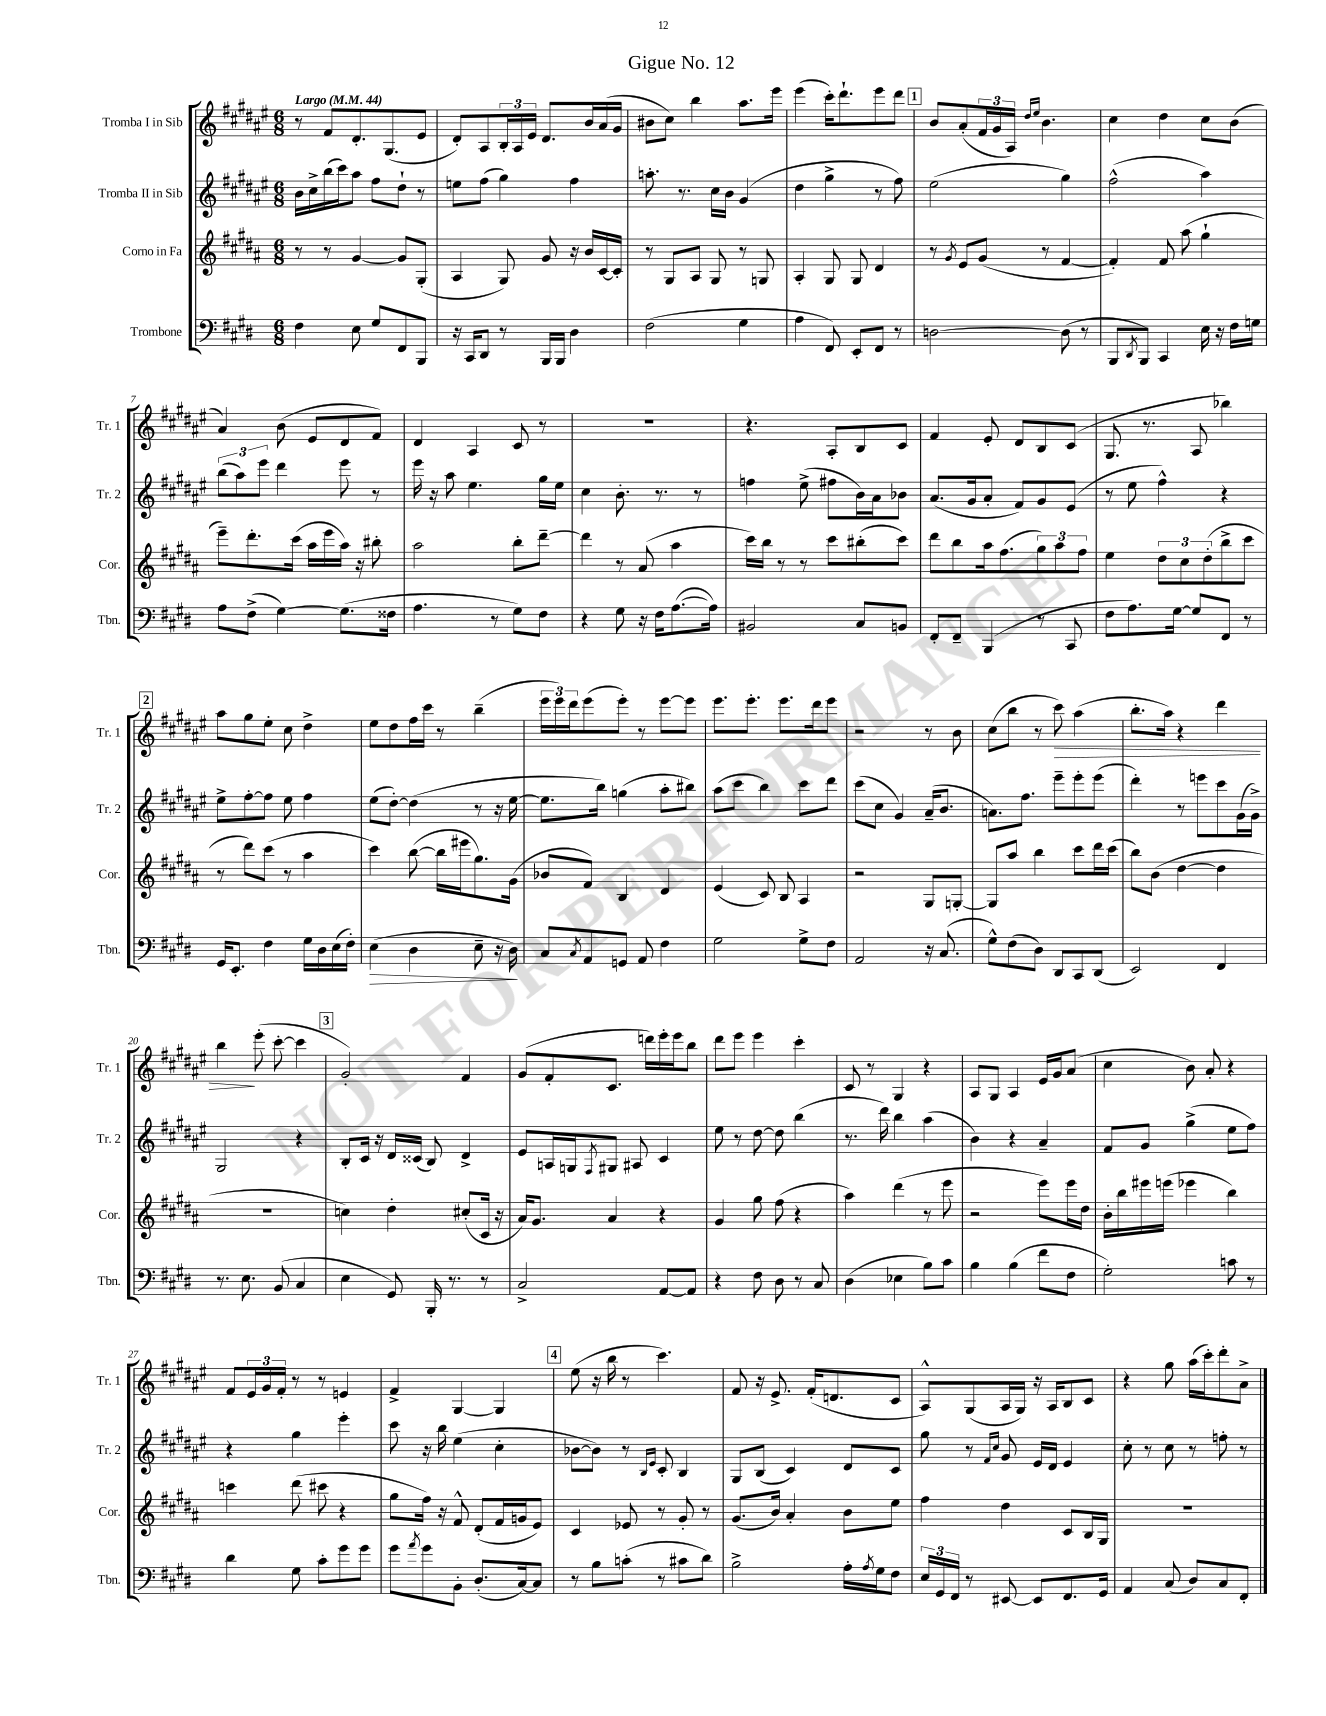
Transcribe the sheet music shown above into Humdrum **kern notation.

**kern	**kern	**kern	**kern
*staff4	*staff3	*staff2	*staff1
*clefF4	*clefG2	*clefG2	*clefG2
*k[f#c#g#d#]	*k[f#c#g#d#a#]	*k[f#c#g#d#a#e#]	*k[f#c#g#d#a#e#]
*M6/8	*M6/8	*M6/8	*M6/8
*MM44	*MM44	*MM44	*MM44
4F#	8r	16b	8r
.	.	16cc#^	.
.	8r	(16bb	8f#
.	.	16ccc#)	.
8E	[4g#	8aa#	8.d#'
8G#	.	8ff#	.
.	.	.	(8.G#
8FF#	8g#]	8dd#`	.
8BBB	(8G#'	8r	8e#
=	=	=	=
16r	4A#	8ee	8d#')
16CC#	.	.	.
8DD#	.	(8ff#	8A#
8r	8G#)	4gg#)	24B'
.	.	.	24A#
.	.	.	24e#
16BBB	8g#	.	8.d#
16BBB	.	.	.
4D#	16r	4ff#	.
.	16b	.	16b
.	[16c#	.	(16a#
.	16c#']	.	16g#
=	=	=	=
(2F#	8r	8.aa'	8b#
.	8G#	.	8cc#)
.	.	8.r	.
.	8A#	.	4bb
.	8G#	16cc#	.
.	.	16b	.
4G#	8r	(4g#	8.aa#
.	8G	.	.
.	.	.	16eee#
=	=	=	=
4A	4A#'	4dd#	(4eee#
8FF#)	8G#	4gg#^	16ccc#')
.	.	.	8.ddd#`
8EE'	8G#	.	.
8FF#	4d#	8r	8eee#
8r	.	8ff#)	8ddd#
=	=	=	=
[2D	8r	(2ee#	8b
.	8qg#	.	.
.	8e	.	(8a#'
.	(8g#	.	24f#
.	.	.	24g#
.	.	.	24A#)
.	.	.	16qqdd#
.	.	.	16qqee#
.	8r	.	4.b
(8D]	[4f#	4gg#)	.
8r	.	.	.
=	=	=	=
8BBB	4f#'])	(2ff#^^	4cc#
8qDD#	.	.	.
8BBB)	.	.	.
4CC#	8f#	.	4dd#
.	(8aa#	.	.
16E	4gg#`	4aa#)	8cc#
16r	.	.	.
16F#	.	.	(8b
16G	.	.	.
=	=	=	=
8A	8eee~)	(12bb	4a#)
.	.	12aa#)	.
(8F#^	8.ddd#'	.	.
.	.	12eee#	.
[4G#)	.	4ddd#	(8b
.	(16ccc#	.	.
.	16aa#	.	8e#
.	16eee	.	.
(8.G#]	16aa#)	8eee#	8d#
.	16r	.	.
.	8bb#'	8r	8f#)
16F##	.	.	.
=	=	=	=
4.A	2aa#	16eee#	4d#
.	.	16r	.
.	.	8aa#	.
.	.	4.ee#	4A#
8r	.	.	.
8G#)	8bb'	.	8c#
8F#	[8ddd#~	16gg#	8r
.	.	16ee#	.
=	=	=	=
4r	4ddd#]	4cc#	2.r
8G#	8r	8.b'	.
16r	(8a#	.	.
16F#	.	8.r	.
([8.A	4aa#	.	.
.	.	8r	.
16A])	.	.	.
=	=	=	=
2BB#	16ccc#)	4ff	4.r
.	16bb	.	.
.	8r	.	.
.	8r	(8ee#^	.
.	8ccc#	8ff#	8A#'
8C#	(8bb#'	16b)	8B
.	.	16a#	.
8BB	8ccc#)	8b-	8c#
=	=	=	=
8FF#'	8ddd#	(8.a#	4f#
8FF#~	8bb	.	.
.	.	16g#	.
(4BBB	16aa#	8a#'	8e#'
.	(8.ff#	.	.
.	.	8f#)	8d#
8r	12gg#)	8g#	8B
.	12aa#	.	.
8CC#	.	(8e#	(8c#
.	12ff#	.	.
=	=	=	=
8F#	4ee	8r	8.G#
8.A)	.	8ee#	.
.	.	.	8.r
.	12dd#	4ff#^^)	.
[16G#	.	.	.
.	12cc#	.	.
8G#]	.	.	8A#
.	(12dd#'	.	.
8FF#	8bb^	4r	4bb-)
8r	8ccc#	.	.
=	=	=	=
16GG#	8r	8ee#^	8aa#
8.EE'	.	.	.
.	8ddd#)	[8ff#'	8gg#
4F#	(8ccc#	8ff#]	8ee#'
.	8r	8ee#	8cc#
16G#	4aa#	4ff#	4dd#^
16D#	.	.	.
(16E	.	.	.
16F#')	.	.	.
=	=	=	=
(4E	4ccc#)	(8ee#	8ee#
.	.	[8dd#')	8dd#
4D#	([8bb	(4dd#]	16ff#
.	.	.	16ccc#
.	16bb]	.	8r
.	16eee#	.	.
8E~	8.gg#)	8r	(4bb~
16r	.	16r	.
16D#)	(16g#	[16ee#	.
=	=	=	=
8C#	8b-	8.ee#]	24eee#
.	.	.	24eee#)
.	.	.	24ddd#
8qC#	.	.	.
8AA	8f#)	.	(8eee#
.	.	16bb)	.
8GG	4B	(4gg	8eee#')
8AA	.	.	8r
4F#	4d#	8aa#'	[8eee#
.	.	8bb#)	8eee#]
=	=	=	=
2G#	(4e	(8aa#	8.eee#
.	.	8ccc#	.
.	.	.	8.eee#'
.	8c#)	4bb)	.
.	8B	.	8.eee#
8G#^	4A#	8ccc#	.
.	.	.	16ddd#
8F#	.	8ddd#	8eee#
=	=	=	=
2AA	2r	(8ccc#	2r
.	.	8cc#	.
.	.	4g#)	.
16r	8G#	(16a#~	8r
(8.C#	.	8.b	.
.	[8G'	.	8b
=	=	=	=
8G#^^)	8G]	8.a)	(8cc#
(8F#	8aa#	.	8bb
.	.	8.ff#	.
8D#)	4bb	.	8r
8DD#	.	8eee#~	8ccc#)
8CC#	8ccc#	8eee#'	(4aa#
(8DD#	16ddd#	(8eee#	.
.	(16ccc#	.	.
=	=	=	=
2EE)	8bb)	4ddd#')	8.bb'
.	(8b	.	.
.	.	.	16aa#)
.	[4dd#	8r	4r
.	.	8eee	.
4FF#	4dd#]	8ccc#	4ddd#
.	.	(16g#	.
.	.	16g#^)	.
=	=	=	=
8.r	2.r	2G#	4bb
8.E	.	.	.
.	.	.	(8eee#'
(8BB	.	.	[8ccc#'
4C#	.	4r	4ccc#]
=	=	=	=
4E	4cc)	8B'	2g#')
.	.	16c#	.
.	.	16r	.
8GG#)	4dd#'	16d#	.
.	.	(16c##	.
16BBB'	.	8B)	.
8.r	.	.	.
.	(8cc#'	4d#^	4f#
8r	16c#	.	.
.	16r	.	.
=	=	=	=
2C#^	16a#)	8e#	(8g#
.	8.g#	.	.
.	.	16A	8f#'
.	.	16G	.
.	.	8qF#	.
.	4a#	8G#	8.c#
.	.	8A#	.
.	.	.	16ddd)
[8AA	4r	4c#	16eee#'
.	.	.	16eee#
8AA]	.	.	8bb
=	=	=	=
4r	4g#	8ee#	8ddd#
.	.	8r	8eee#
8F#	8gg#	[8dd#	4eee#
8D#	(8ff#	8dd#]	.
8r	4r	(4bb	4ccc#'
8C#	.	.	.
=	=	=	=
(4D#	4aa#)	8.r	8c#
.	.	.	8r
.	.	16ddd#)	.
4E-	(4ddd#	4bb	4G#
8B)	8r	(4aa#	4r
8c#	8eee	.	.
=	=	=	=
4B	2r	4b)	8A#
.	.	.	8G#
(4B	.	4r	4A#
8f#	8eee)	4a#~	16e#
.	.	.	16g#
8F#	16eee	.	(8a#
.	16dd#	.	.
=	=	=	=
2G#')	16b'	8f#	4cc#
.	16bb	.	.
.	16eee#	8g#	.
.	(16eee	.	.
.	4eee-	(4gg#^	8b)
.	.	.	8a#'
8c	4bb)	8ee#	4r
8r	.	8ff#)	.
=	=	=	=
4d#	4ccc	4r	8f#
.	.	.	24e#
.	.	.	24g#
.	.	.	24f#'
8G#	(8ddd#	4gg#	8r
8c#'	8ccc#	.	8r
8g#	4r	4eee#'	4e
8g#	.	.	.
=	=	=	=
8g#	8gg#	8ccc#	4f#^
8qa	.	.	.
8g#	16ff#)	16r	.
.	16r	16bb	.
8BB'	8f#^^	(4ee#	[4G#
(8.D#'	(8d#'	.	.
.	16f#	4cc#'	4G#]
[16C#)	16g	.	.
8C#]	8e)	.	.
=	=	=	=
8r	4c#	[8b-	(8ee#
8B	.	8b-])	16r
.	.	.	16bb
(8c'	8e-	8r	8r
.	.	16qqB	.
.	.	16qqe#	.
8r	8r	8c#'	4.ccc#)
8c#	8g#'	4B	.
8d#)	8r	.	.
=	=	=	=
2B^	(8.g#	8G#	8f#
.	.	(8B	16r
.	16b)	.	8.e#^
.	4a#'	4c#)	.
.	.	.	(16f#'
.	.	.	8.d
16A'	8b	8d#	.
8qA	.	.	.
16G#	.	.	.
8F#	8ee	8c#	8c#
=	=	=	=
24E	4ff#	8gg#	8A#^^)
24GG#	.	.	.
24FF#	.	.	.
8r	.	8r	(8G#
.	.	16qqf#	.
.	.	16qqcc#	.
[8EE#	4dd#	8g#	16A#
.	.	.	16G#)
8EE#]	.	16e#	16r
.	.	16d#	16A#
8.FF#	8c#	4e#	8B
.	16B	.	8c#
16GG#	16G#	.	.
=	=	=	=
4AA	2.r	8cc#'	4r
.	.	8r	.
(8C#	.	8cc#	8gg#
8D#)	.	8r	(16aa#
.	.	.	16ccc#')
8C#	.	8ff'	8ddd#'
8FF#'	.	8r	8a#^
==	==	==	==
*-	*-	*-	*-
